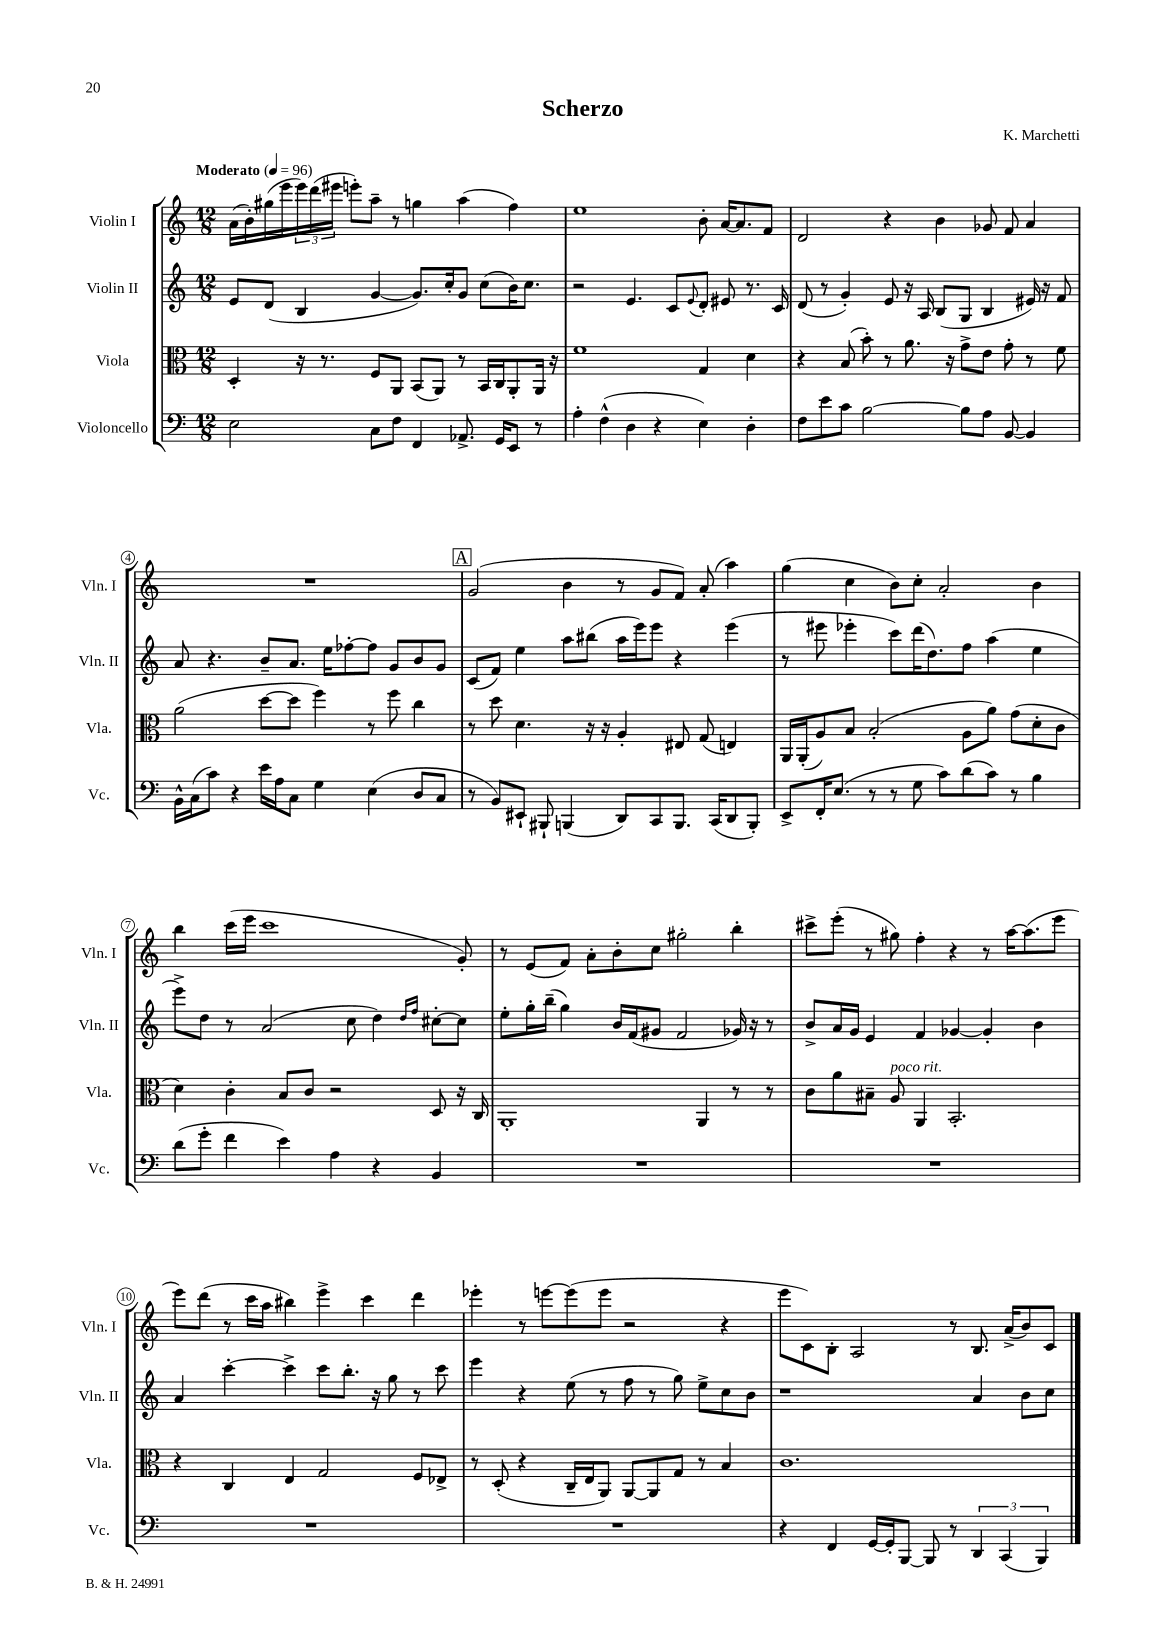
\header { title = "Scherzo" composer = "K. Marchetti" }
<<
\new StaffGroup <<
\new Staff = "s0" \with { instrumentName = "Violin I" shortInstrumentName = "Vln. I" } {
    \clef treble \key c \major \numericTimeSignature \time 12/8 \tempo "Moderato" 4 = 96
    a'16( b'16-.) gis''16( e'''16 \tuplet 3/2 { e'''16) d'''16( eis'''16 } e'''8-.) a''8-- r8 g''4 a''4( f''4) |
    e''1 b'8-. a'16~ a'8. f'8 |
    d'2 r4 b'4 ges'8 f'8 a'4 |
    R1. |
    \mark \markup { \box "A" } g'2( b'4 r8 g'8 f'8) a'8-.( a''4) |
    g''4( c''4 b'8) c''8-. a'2-. b'4 |
    b''4 c'''16( e'''16 c'''1 g'8-.) |
    r8 e'8( f'8) a'8-. b'8-. c''8 gis''2-. b''4-. |
    cis'''8-> e'''8-.( r8 gis''8) f''4-. r4 r8 a''16~ a''8.( e'''8 |
    e'''8) d'''8( r8 c'''16 a''16 bis''4) e'''4-> c'''4 d'''4 |
    ees'''4-. r8 e'''8~ e'''8( e'''8 r2 r4 |
    e'''8 c'8) b8-. a2 r8 b8. a'16->( b'8) c'8 \bar "|." |
}
\new Staff = "s1" \with { instrumentName = "Violin II" shortInstrumentName = "Vln. II" } {
    \clef treble \key c \major \numericTimeSignature \time 12/8
    e'8 d'8( b4 g'4~ g'8.) c''16-. g'8 c''8( b'16) c''8. |
    r2 e'4. c'8 \appoggiatura { e'8 } d'8-. eis'8 r8. c'16 |
    d'8( r8 g'4-.) e'8 r16 a16 b8( g8 b4 eis'16) r16 f'8 |
    a'8 r4. b'8-- a'8. e''16 fes''8~-. fes''8 g'8 b'8 g'8 |
    \mark \markup { \box "A" } c'8( f'8) e''4 a''8 bis''8( a''16 e'''16) e'''8 r4 e'''4( |
    r8 eis'''8 ees'''4-. c'''8) d'''16( d''8.) f''8 a''4( e''4 |
    e'''8->) d''8 r8 a'2( c''8 d''4) \grace { d''16 f''16 } cis''8~-. cis''8 |
    e''8-. g''16-. b''16--( g''4) b'16 f'16( gis'8 f'2 ges'16) r16 r8 |
    b'8-> a'16 g'16 e'4 f'4 ges'4~ ges'4-. b'4 |
    a'4 c'''4~-. c'''4-> c'''8 b''8.-. r16 g''8 r8 c'''8 |
    e'''4 r4 e''8( r8 f''8 r8 g''8) e''8-> c''8 b'8 |
    r1 a'4 b'8 c''8 \bar "|." |
}
\new Staff = "s2" \with { instrumentName = "Viola" shortInstrumentName = "Vla." } {
    \clef alto \key c \major \numericTimeSignature \time 12/8
    d4-. r16 r8. f8 a,8 b,8( a,8) r8 b,16 c16 a,8-. a,16 r16 |
    f'1 g4 d'4 |
    r4 b8( b'8-.) r8 a'8. r16 g'8-> e'8 g'8-. r8 f'8 |
    a'2( d''8~ d''8 f''4) r8 f''8 c''4 |
    \mark \markup { \box "A" } r8 d''8 d'4. r16 r16 a4-. eis8 g8( e4) |
    a,16 a,16-.( a8) b8 b2-.( a8 a'8) g'8( d'8-. c'8 |
    d'4) c'4-. b8 c'8 r2 d8 r16 c16 |
    a,1-. a,4 r8 r8 |
    c'8 a'8 bis8-- a8^\markup { \italic "poco rit." } a,4 b,2.-. |
    r4 c4 e4 g2 f8 ees8-> |
    r8 d8-.( r4 c16-- e16 a,8) a,8~ a,8 g8 r8 b4 |
    c'1. \bar "|." |
}
\new Staff = "s3" \with { instrumentName = "Violoncello" shortInstrumentName = "Vc." } {
    \clef bass \key c \major \numericTimeSignature \time 12/8
    e2 c8 f8 f,4 aes,8.-> g,16 e,8 r8 |
    a4-. f4-^( d4 r4 e4) d4-. |
    f8 e'8 c'8 b2~ b8 a8 b,8~ b,4 |
    b,16-^ c16( c'8) r4 e'16 a16 c8 g4 e4( d8 c8 |
    \mark \markup { \box "A" } r8 b,8) eis,8-! bis,,8-! b,,4( d,8) c,8 b,,8. c,16( d,8 b,,8-.) |
    e,8-> f,16-. e8.( r8 r8 g8 c'8) d'8( c'8) r8 b4 |
    d'8( g'8-. f'4 e'4) a4 r4 b,4 |
    R1. |
    R1. |
    R1. |
    R1. |
    r4 f,4 g,16~ g,16-. b,,8~ b,,8 r8 \tuplet 3/2 { d,4 c,4( b,,4) } \bar "|." |
}
>>
>>
\layout { \context { \Score \override BarNumber.stencil = #(make-stencil-circler 0.1 0.3 ly:text-interface::print) } }
